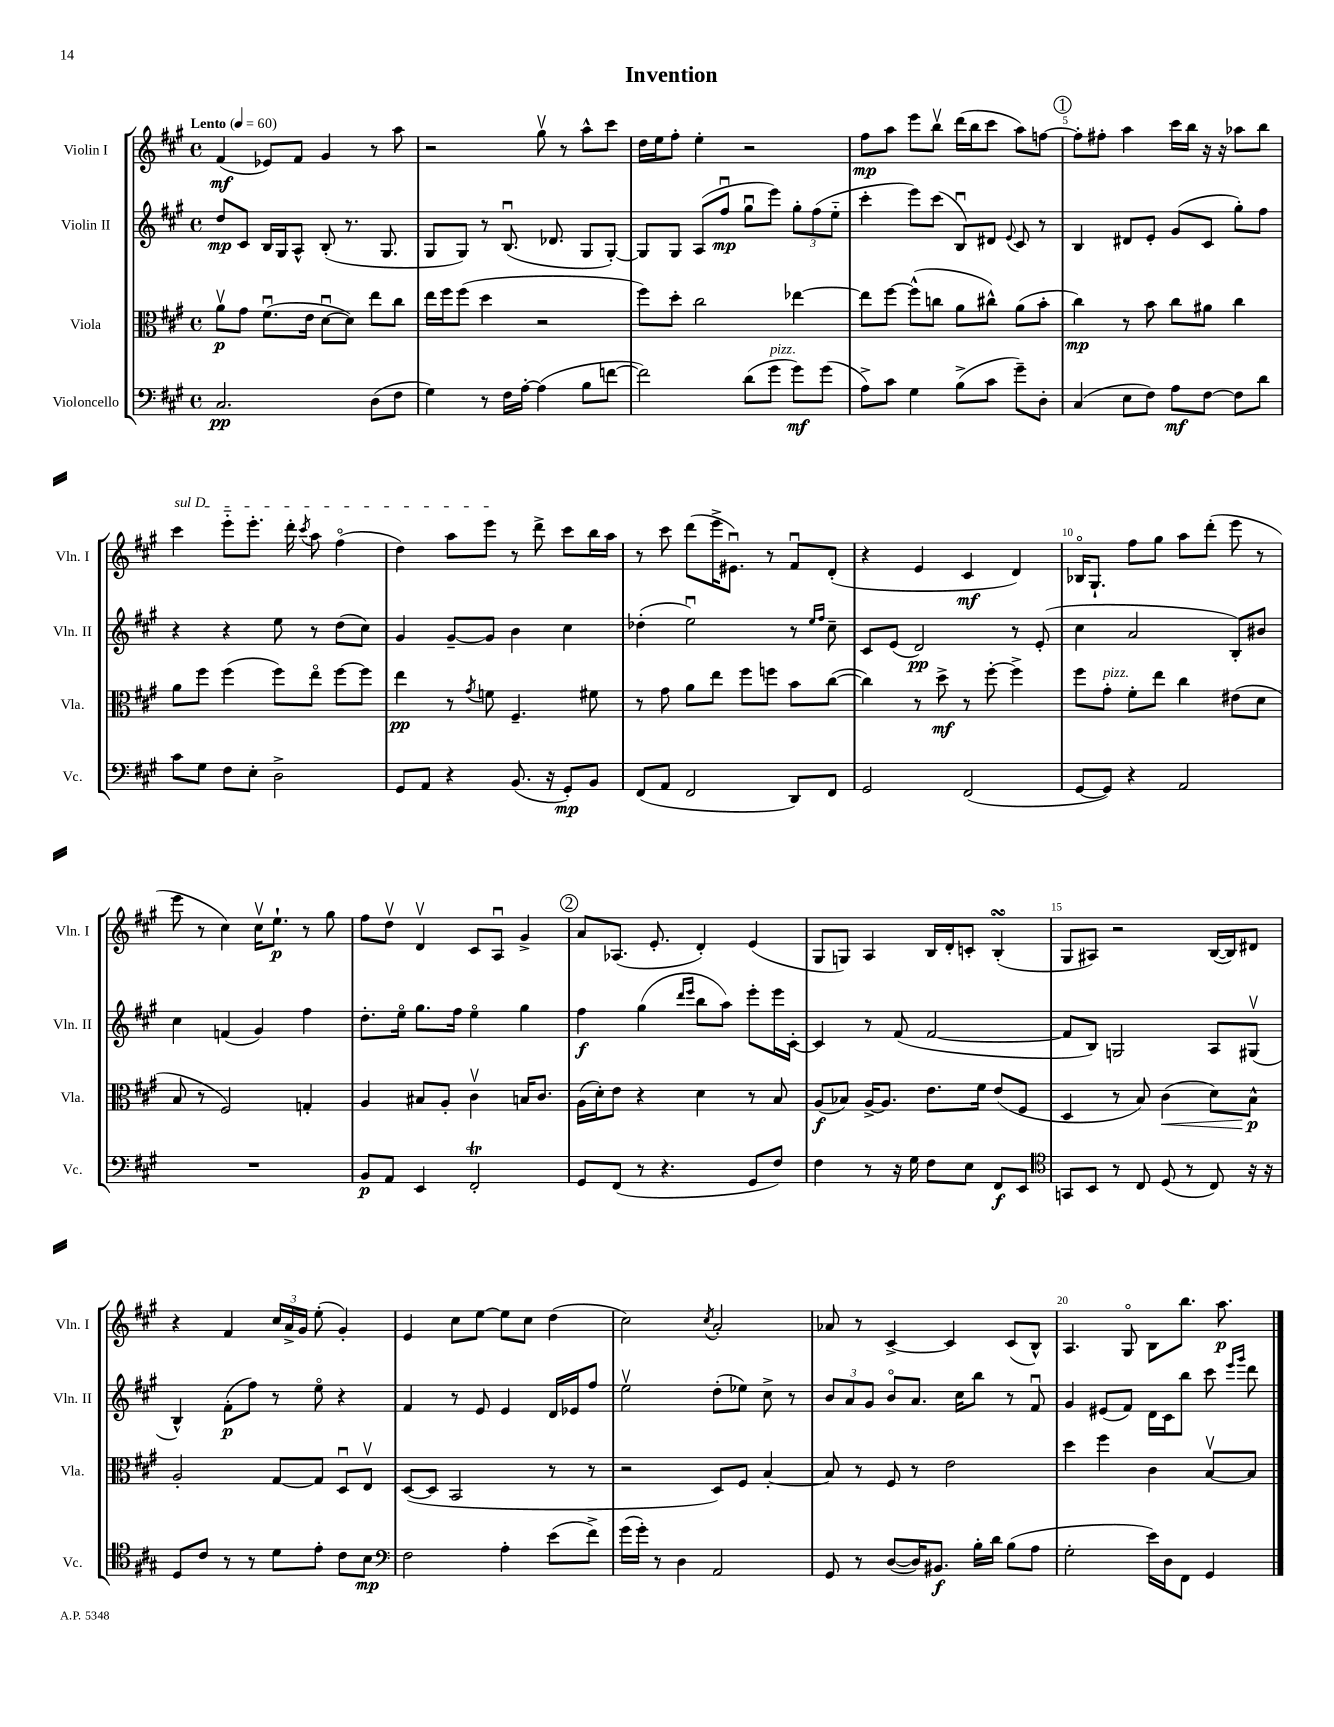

**kern	**dynam	**kern	**dynam	**kern	**dynam	**kern	**dynam
*part4	*part4	*part3	*part3	*part2	*part2	*part1	*part1
*staff4	*staff4	*staff3	*staff3	*staff2	*staff2	*staff1	*staff1
*I"Violoncello	*	*I"Viola	*	*I"Violin II	*	*I"Violin I	*
*I'Vc.	*	*I'Vla.	*	*I'Vln. II	*	*I'Vln. I	*
*clefF4	*	*clefC3	*	*clefG2	*	*clefG2	*
*k[f#c#g#]	*	*k[f#c#g#]	*	*k[f#c#g#]	*	*k[f#c#g#]	*
*M4/4	*	*M4/4	*	*M4/4	*	*M4/4	*
*met(c)	*	*met(c)	*	*met(c)	*	*met(c)	*
*MM60	*	*MM60	*	*MM60	*	*MM60	*
=1	=1	=1	=1	=1	=1	=1	=1
!	!	!	!	!	!	!LO:TX:a:B:t=Lento	!
2.C#/	pp	8av\L	p	8dd/L	mp	(4f#/	mf
.	.	8g#\J	.	8c#/J	.	.	.
.	.	(8.f#u\L	.	16B/LL	.	8e-X/L)	.
.	.	.	.	16G#/J	.	.	.
.	.	.	.	8A^^/J	.	8f#/J	.
.	.	16e\Jk	.	.	.	.	.
.	.	[8du\L	.	(8B'/	.	4g#/	.
.	.	8d\J])	.	8.r	.	.	.
(8D\L	.	8ee\L	.	.	.	8r	.
.	.	.	.	8.G#/	.	.	.
8F#\J	.	8cc#\J	.	.	.	8aa\	.
=2	=2	=2	=2	=2	=2	=2	=2
4G#\)	.	16ee\LL	.	8G#/L	.	2r	.
.	.	16ff#\J	.	.	.	.	.
.	.	(8ff#\J	.	8G#/J)	.	.	.
8r	.	4dd\	.	8r	.	.	.
16F#\LL	.	.	.	(8.Bu/	.	.	.
[16A'\JJ	.	.	.	.	.	.	.
(4A\]	.	2r	.	.	.	8gg#v\	.
.	.	.	.	8.d-X/	.	.	.
.	.	.	.	.	.	8r	.
8B\L	.	.	.	8G#/L	.	8aa^^\L	.
[8fn\J	.	.	.	[8G#'/J)	.	8ccc#\J	.
=3	=3	=3	=3	=3	=3	=3	=3
2f\])	.	8ff#\L)	.	8G#/L]	.	16dd\LL	.
.	.	.	.	.	.	16ee\J	.
.	.	8dd'\J	.	8G#/J	.	8ff#'\J	.
.	.	2cc#\	.	(8A/L	.	4ee'\	.
.	.	.	.	8ff#u/J	mp	.	.
(8d\L	.	.	.	8gg#u\L	.	2r	.
!LO:TX:a:i:t=pizz.	!	!	!	!	!	!	!
8g#\J	.	.	.	8eee\J)	.	.	.
8g#\L)	mf	[4ee-X\	.	12gg#'\L	.	.	.
.	.	.	.	(12ff#\	.	.	.
(8g#\J	.	.	.	.	.	.	.
.	.	.	.	12ee\J	.	.	.
=4	=4	=4	=4	=4	=4	=4	=4
8A^\L)	.	8ee-\L]	.	4ccc#'\	.	8ff#\L	mp
8c#\J	.	[8ff#\J	.	.	.	8aa\J	.
4G#\	.	(8ff#^^\L]	.	8eee\L)	.	8eee\L	.
.	.	8ccn\J	.	(8ccc#\J	.	8bbv\J	.
(8B^\L	.	8a\L	.	8Bu/L)	.	(16ddd\LL	.
.	.	.	.	.	.	16bb\J	.
8c#\J	.	8cc#X^^\J)	.	8d#X/J	.	8ccc#\J	.
.	.	.	.	8qqe/	.	.	.
8g#~\L)	.	(8a\L	.	8c#/	.	8aa\L)	.
8D'\J	.	8b'\J	.	8r	.	[8ffn\J	.
!!LO:REH:place=s1:t=1
=5	=5	=5	=5	=5	=5	=5	=5
(4C#/	.	4cc#\)	mp	4B/	.	8ff'\L]	.
.	.	.	.	.	.	8ff#X'\J	.
8E\L	.	8r	.	8d#X/L	.	4aa\	.
8F#\J)	.	8b\	.	8e'/J	.	.	.
8A\L	mf	8cc#\L	.	(8g#/L	.	16ccc#\LL	.
.	.	.	.	.	.	16bb\JJ	.
[8F#\J	.	8a#X\J	.	8c#/J	.	16r	.
.	.	.	.	.	.	16r	.
8F#\L]	.	4cc#\	.	8gg#'\L)	.	8aa-X\L	.
8d\J	.	.	.	8ff#\J	.	8bb\J	.
!!LO:LB:g=z
=6	=6	=6	=6	=6	=6	=6	=6
!	!	!	!	!	!	!LO:TX:a:i:t=sul D	!
8c#\L	.	8a\L	.	4r	.	4ccc#\	.
8G#\J	.	8ff#\J	.	.	.	.	.
8F#\L	.	(4ff#\	.	4r	.	8eee\L	.
8E'\J	.	.	.	.	.	8.eee'\J	.
2D^\	.	8ff#\L)	.	8ee\	.	.	.
.	.	.	.	.	.	16ddd'\	.
.	.	.	.	.	.	8qccc#/	.
.	.	8ee\J	.	8r	.	8aa\	.
.	.	[8ff#\L	.	(8dd\L	.	(4ff#\	.
.	.	8ff#\J]	.	8cc#\J)	.	.	.
=7	=7	=7	=7	=7	=7	=7	=7
8GG#/L	.	4ee\	pp	4g#/	.	4dd\)	.
8AA/J	.	.	.	.	.	.	.
4r	.	8r	.	[8g#~/L	.	8aa\L	.
.	.	8qg#/	.	.	.	.	.
.	.	8fn\	.	8g#/J]	.	8eee\J	.
(8.BB/	.	4.F#~/	.	4b\	.	8r	.
.	.	.	.	.	.	8ddd^\	.
16r	.	.	.	.	.	.	.
8GG#'/L)	mp	.	.	4cc#\	.	8ccc#\L	.
8BB/J	.	8f#X\	.	.	.	16bb\L	.
.	.	.	.	.	.	16aa\JJ	.
=8	=8	=8	=8	=8	=8	=8	=8
(8FF#/L	.	8r	.	(4dd-X'\	.	8r	.
8AA/J	.	8g#\	.	.	.	8ccc#\	.
2FF#/	.	8a\L	.	2eeu\)	.	(8ddd\L	.
.	.	8ee\J	.	.	.	16eee^\K	.
.	.	.	.	.	.	8.e#Xu\J)	.
.	.	8ff#\L	.	.	.	.	.
.	.	8ffn\J	.	.	.	8r	.
8DD/L)	.	8b\L	.	8r	.	8f#u/L	.
.	.	.	.	16qqee/LL	.	.	.
.	.	.	.	16qqff#/JJ	.	.	.
8FF#/J	.	([8cc#\J	.	8cc#~\	.	(8d'/J	.
=9	=9	=9	=9	=9	=9	=9	=9
2GG#/	.	4cc#\])	.	8c#/L	.	4r	.
.	.	.	.	(8e/J	.	.	.
.	.	8r	.	2d/)	pp	4e/	.
.	.	8dd^\	mf	.	.	.	.
(2FF#/	.	8r	.	.	.	4c#/	mf
.	.	[8ff#'\	.	.	.	.	.
.	.	4ff#^\]	.	8r	.	4d/)	.
.	.	.	.	(8e'/	.	.	.
=10	=10	=10	=10	=10	=10	=10	=10
[8GG#/L	.	8ff#\L	.	4cc#\	.	16B-X/KL	.
.	.	.	.	.	.	8.G#`/J	.
!	!	!LO:TX:a:i:t=pizz.	!	!	!	!	!
8GG#/J])	.	8g#'\J	.	.	.	.	.
4r	.	8f#'\L	.	2a/	.	8ff#\L	.
.	.	8ee\J	.	.	.	8gg#\J	.
2AA/	.	4cc#\	.	.	.	8aa\L	.
.	.	.	.	.	.	(8ddd'\J	.
.	.	(8e#X\L	.	8B'/L)	.	8eee\	.
.	.	8d\J	.	8b#X/J	.	8r	.
!!LO:LB:g=z
=11	=11	=11	=11	=11	=11	=11	=11
1r	.	8B/	.	4cc#\	.	8eee\	.
.	.	8r	.	.	.	8r	.
.	.	2F#/)	.	(4fn/	.	4cc#\)	.
.	.	.	.	4g#/)	.	16cc#v\KL	.
.	.	.	.	.	.	8.ee`\J	p
.	.	4Gn'/	.	4ff#\	.	8r	.
.	.	.	.	.	.	8gg#\	.
=12	=12	=12	=12	=12	=12	=12	=12
8BB/L	p	4A/	.	8.dd'\L	.	8ff#\L	.
8AA/J	.	.	.	.	.	8ddv\J	.
.	.	.	.	16ee\Jk	.	.	.
4EE/	.	8B#X/L	.	8.gg#\L	.	4dv/	.
.	.	8A'/J	.	.	.	.	.
.	.	.	.	16ff#\Jk	.	.	.
2FF#T'/	.	4c#v\	.	4ee\	.	8c#/L	.
.	.	.	.	.	.	8Au/J	.
.	.	16Bn/KL	.	4gg#\	.	4g#^/	.
.	.	8.c#/J	.	.	.	.	.
!!LO:REH:place=s1:t=2
=13	=13	=13	=13	=13	=13	=13	=13
8GG#/L	.	(16A\LL	.	4ff#\	f	8a/L	.
.	.	16d'\J)	.	.	.	.	.
(8FF#/J	.	8e\J	.	.	.	(8.A-X/J	.
8r	.	4r	.	(4gg#\	.	.	.
.	.	.	.	.	.	8.e'/	.
4.r	.	.	.	.	.	.	.
.	.	.	.	16qqddd/LL	.	.	.
.	.	.	.	16qqeee/JJ	.	.	.
.	.	4d\	.	8bb\L	.	4d'/)	.
.	.	.	.	8aa\J)	.	.	.
8GG#/L	.	8r	.	8eee'\L	.	(4e/	.
8F#/J)	.	8B/	.	16eee\L	.	.	.
.	.	.	.	[16c#'\JJ	.	.	.
=14	=14	=14	=14	=14	=14	=14	=14
4F#\	.	(8A/L	f	4c#/]	.	8G#/L	.
.	.	8B-X/J)	.	.	.	8Gn/J)	.
8r	.	[16A^/KL	.	8r	.	4A/	.
.	.	8.A/J]	.	.	.	.	.
16r	.	.	.	(8f#/	.	.	.
16G#\	.	.	.	.	.	.	.
8F#\L	.	8.e\L	.	[2f#/	.	16B/LL	.
.	.	.	.	.	.	16d'/J	.
8E\J	.	.	.	.	.	8cn'/J	.
.	.	16f#\Jk	.	.	.	.	.
8FF#/L	f	(8e/L	.	.	.	(4BsSSS'/	.
8EE/J	.	8F#/J	.	.	.	.	.
=15	=15	=15	=15	=15	=15	=15	=15
*clefC4	*	*	*	*	*	*	*
8GGn/L	.	4D/	.	8f#/L]	.	8G#/L	.
8BB/J	.	.	.	8B/J)	.	8A#X/J)	.
8r	.	8r	.	2Gn/	.	2r	.
8C#/	.	8B/)	.	.	.	.	.
!	!	!	!LO:HP:b	!	!	!	!
(8D/	.	(4c#\	<	.	.	.	.
8r	.	.	.	.	.	.	.
8C#/)	.	8d\L)	.	8A/L	.	([16B/LL	.
.	.	.	.	.	.	16B/J])	.
16r	.	8B^^\J	p	(8G#Xv/J	.	8d#X/J	.
16r	.	.	.	.	.	.	.
.	.	.	[	.	.	.	.
!!LO:LB:g=z
=16	=16	=16	=16	=16	=16	=16	=16
8D/L	.	2A'/	.	4B^^/)	.	4r	.
8c#/J	.	.	.	.	.	.	.
8r	.	.	.	(8f#'\L	p	4f#/	.
8r	.	.	.	8ff#\J)	.	.	.
8d\L	.	[8G#/L	.	8r	.	24cc#/LL	.
.	.	.	.	.	.	24a^/	.
.	.	.	.	.	.	24g#/JJ	.
8e'\J	.	8G#/J]	.	8ee\	.	(8ee'\	.
8c#\L	.	8Du/L	.	4r	.	4g#'/)	.
8B\J	mp	8Ev/J	.	.	.	.	.
=17	=17	=17	=17	=17	=17	=17	=17
*clefF4	*	*	*	*	*	*	*
2F#\	.	([8D/L	.	4f#/	.	4e/	.
.	.	8D/J]	.	.	.	.	.
.	.	2BB/	.	8r	.	8cc#\L	.
.	.	.	.	8e/	.	[8ee\J	.
4A'\	.	.	.	4e/	.	8ee\L]	.
.	.	.	.	.	.	8cc#\J	.
(8e\L	.	8r	.	16d/LL	.	(4dd\	.
.	.	.	.	16e-X/J	.	.	.
8f#^\J)	.	8r	.	8ff#/J	.	.	.
=18	=18	=18	=18	=18	=18	=18	=18
(16g#\LL	.	2r	.	2eev\	.	2cc#\)	.
16g#'\JJ)	.	.	.	.	.	.	.
8r	.	.	.	.	.	.	.
4D\	.	.	.	.	.	.	.
.	.	.	.	.	.	8qcc#/	.
2AA/	.	8D/L)	.	(8dd'\L	.	2a'/	.
.	.	8F#/J	.	8ee-X\J)	.	.	.
.	.	[4B'/	.	8cc#^\	.	.	.
.	.	.	.	8r	.	.	.
=19	=19	=19	=19	=19	=19	=19	=19
8GG#/	.	8B/]	.	12b/L	.	8a-X/	.
.	.	.	.	12a/	.	.	.
8r	.	8r	.	.	.	8r	.
.	.	.	.	12g#/J	.	.	.
([8D/L	.	8F#/	.	8b/L	.	[4c#^/	.
16D/K])	.	8r	.	8.a/J	.	.	.
8.BB#X/J	f	.	.	.	.	.	.
.	.	2e\	.	.	.	4c#/]	.
.	.	.	.	16cc#\KL	.	.	.
16B'\LL	.	.	.	8bb\J	.	.	.
16d\JJ	.	.	.	.	.	.	.
(8B\L	.	.	.	8r	.	(8c#/L	.
8A\J	.	.	.	8f#u/	.	8B^^/J)	.
=20	=20	=20	=20	=20	=20	=20	=20
2G#'\	.	4dd\	.	4g#/	.	4.A/	.
.	.	4ff#\	.	(8e#X/L	.	.	.
.	.	.	.	8f#/J)	.	8G#/	.
16e\LL)	.	4c#\	.	16d\LL	.	8B\L	.
16D\J	.	.	.	16c#\J	.	.	.
8FF#\J	.	.	.	8bb\J	.	8.bb\J	.
4GG#/	.	[8Bv/L	.	8ccc#\	.	.	.
.	.	.	.	.	.	8.aa\	p
.	.	.	.	16qqeee/LL	.	.	.
.	.	.	.	16qqggg#/JJ	.	.	.
.	.	8B/J]	.	8ddd\	.	.	.
==	==	==	==	==	==	==	==
*-	*-	*-	*-	*-	*-	*-	*-
